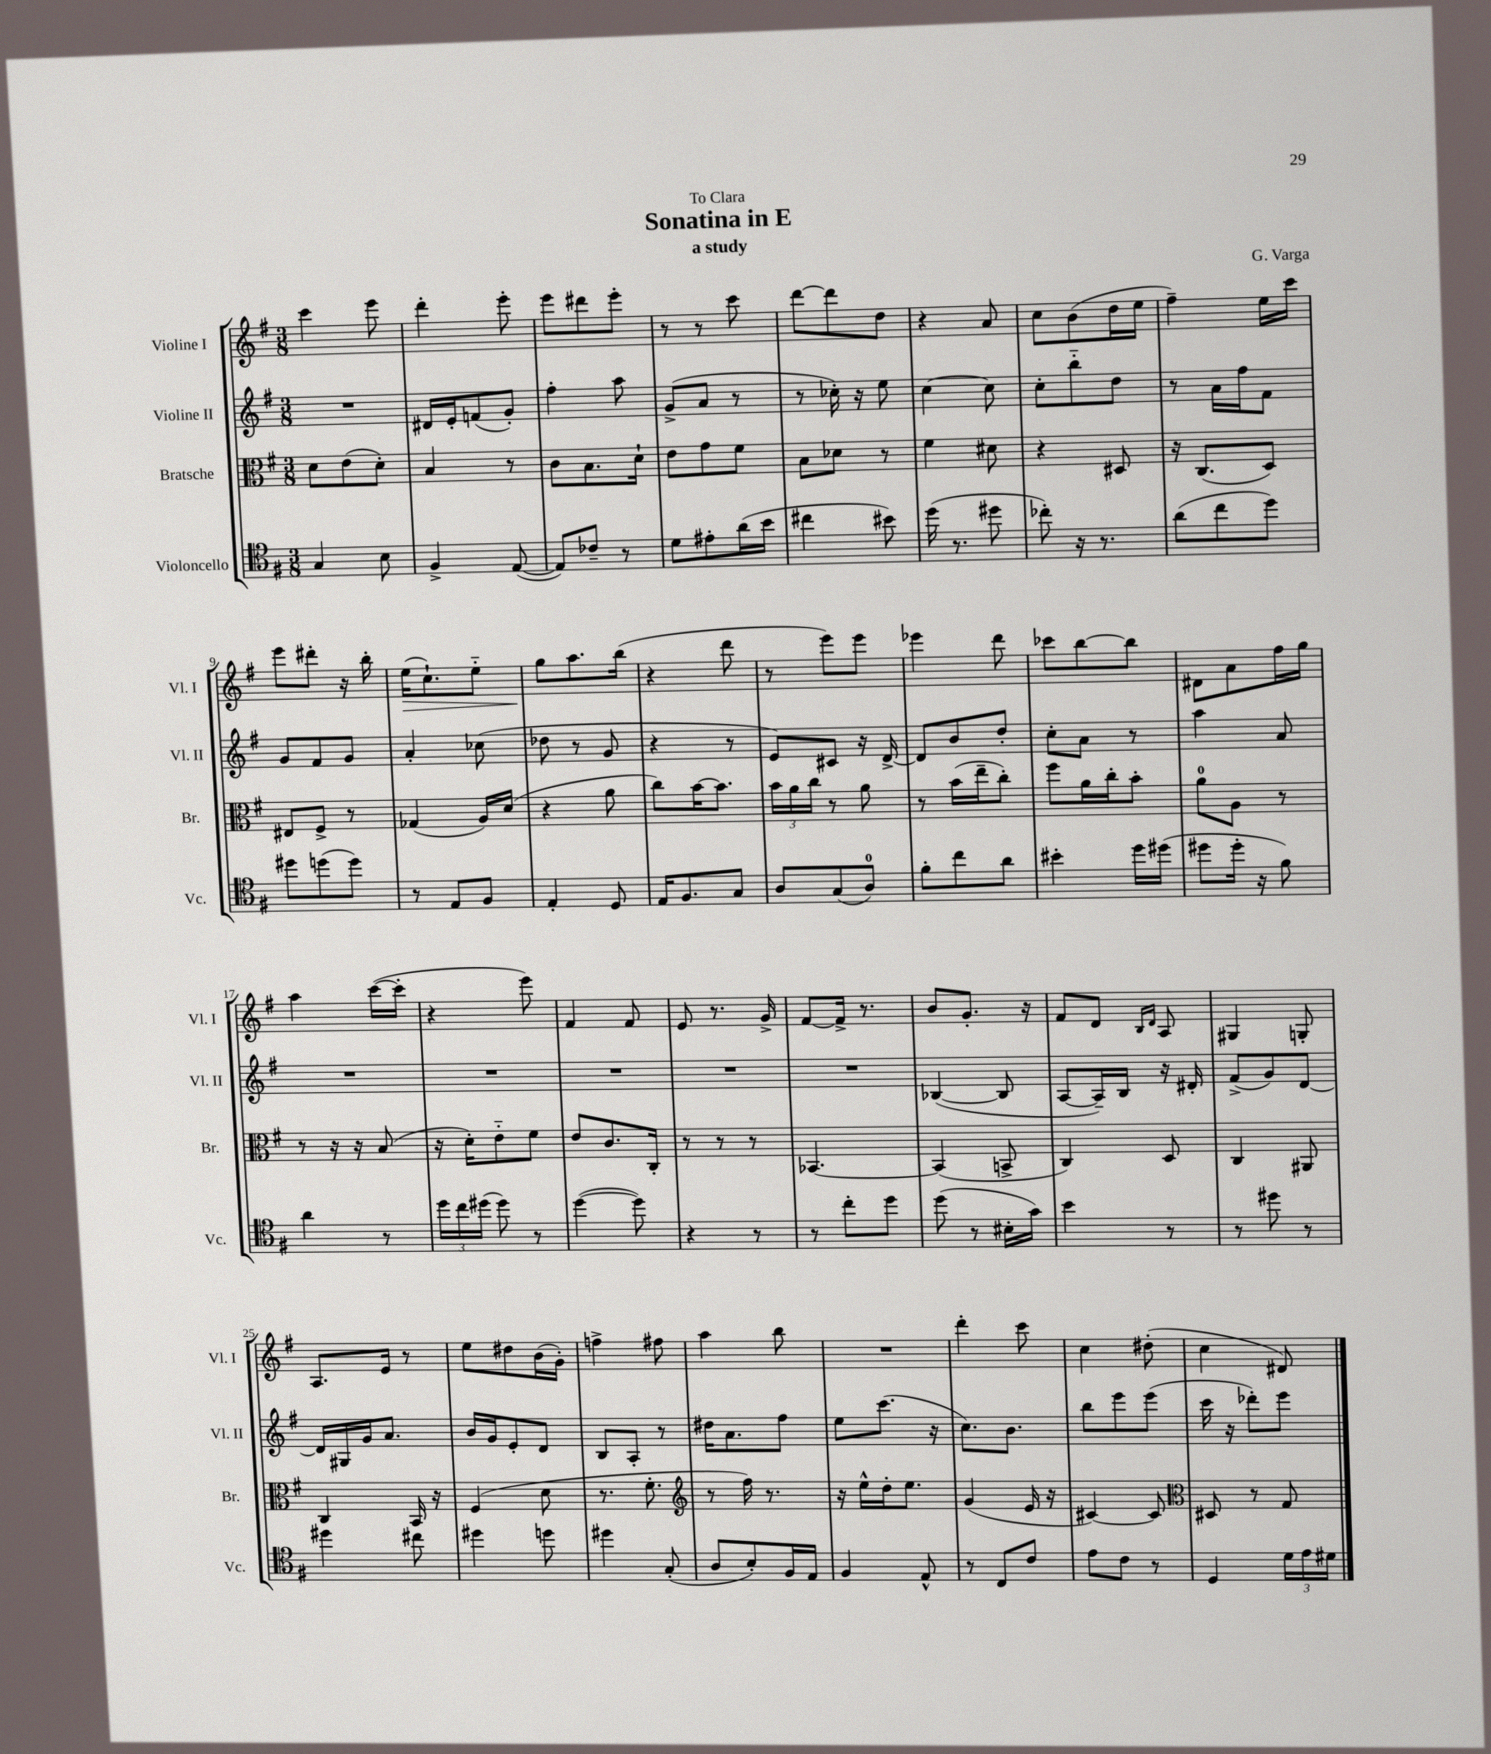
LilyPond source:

\header { title = "Sonatina in E" composer = "G. Varga" subtitle = "a study" dedication = "To Clara" }
<<
\new StaffGroup <<
\new Staff = "s0" \with { instrumentName = "Violine I" shortInstrumentName = "Vl. I" } {
    \clef treble \key g \major \numericTimeSignature \time 3/8
    \autoBeamOff c'''4 e'''8 |
    d'''4-. e'''8-. |
    e'''8[ dis'''8 e'''8]-. |
    r8 r8 c'''8 |
    d'''8[~ d'''8 d''8] |
    r4 a'8 |
    c''8[ b'8( d''16 e''16] |
    fis''4--) e''16[ c'''16] |
    e'''8[ dis'''8]-. r16 b''16-. |
    e''16[\>( c''8.-!) e''8]-_ |
    g''8[\! a''8. b''16]( |
    r4 d'''8 |
    r8 e'''8[) e'''8] |
    ees'''4 d'''8 |
    ces'''8[ b''8~ b''8] |
    dis'8[ a'8 fis''16 g''16] |
    a''4 c'''16[~( c'''16]-. |
    r4 e'''8) |
    fis'4 fis'8 |
    e'8 r8. g'16-> |
    fis'8[~ fis'16]-> r8. |
    b'8[ g'8.]-. r16 |
    fis'8[ d'8] \grace { b16[ d'16] } a8 |
    gis4 g8-. |
    a8.[ e'16] r8 |
    e''8[ dis''8 b'16( g'16]-.) |
    f''4-> fis''8 |
    a''4 b''8 |
    R4. |
    d'''4-. c'''8 |
    c''4 dis''8-.( |
    c''4 dis'8) \bar "|." |
}
\new Staff = "s1" \with { instrumentName = "Violine II" shortInstrumentName = "Vl. II" } {
    \clef treble \key g \major \numericTimeSignature \time 3/8
    \autoBeamOff R4. |
    dis'16[ e'16-. f'8( g'8]-.) |
    fis''4-. a''8 |
    g'8[->( a'8] r8 |
    r8 ces''16-.) r16 e''8 |
    c''4~ c''8 |
    c''8[-. b''8-_ d''8] |
    r8 a'16[ fis''16 fis'8] |
    g'8[ fis'8 g'8] |
    a'4-. ces''8( |
    des''8 r8 g'8 |
    r4 r8 |
    e'8[) cis'8] r16 d'16~-> |
    d'8[ b'8 d''8]-. |
    c''8[-. a'8] r8 |
    a''4 a'8 |
    R4. |
    R4. |
    R4. |
    R4. |
    R4. |
    bes4~( bes8 |
    a8[~ a16--) b16] r16 dis'16-. |
    fis'8[->( g'8) d'8]~ |
    d'16[ gis16 g'16 a'8.] |
    b'16[ g'16 e'8-. d'8] |
    b8[ a8]-. r8 |
    dis''16[ a'8. fis''8] |
    e''8[ c'''8.]( r16 |
    c''8.[) b'8.] |
    b''8[ e'''8 e'''8]( |
    c'''16 r16 des'''8[-.) e'''8] \bar "|." |
}
\new Staff = "s2" \with { instrumentName = "Bratsche" shortInstrumentName = "Br." } {
    \clef alto \key g \major \numericTimeSignature \time 3/8
    \autoBeamOff d'8[ e'8( d'8]-.) |
    b4 r8 |
    c'8[ b8. d'16]-! |
    e'8[ g'8 fis'8] |
    b8[ des'8] r8 |
    fis'4 dis'8 |
    r4 dis8 |
    r16 c8.[( d8]) |
    eis8[ fis8]-> r8 |
    ges4( a16[) d'16]( |
    r4 a'8 |
    c''8[) b'16~ b'8.] |
    \tuplet 3/2 { b'16[ a'16 c''16] } r8 a'8 |
    r8 b'16[( e''16-- c''8]-.) |
    fis''8[ a'16 c''16-. b'8]-. |
    a'8[-0 a8] r8 |
    r8 r16 r16 b8( |
    r16 d'16[-.) e'8-_ fis'8] |
    e'8[ c'8. c16]-. |
    r8 r8 r8 |
    bes,4.~ |
    bes,4( b,8-> |
    c4) d8 |
    c4 ais,8 |
    c4 b,16 r16 |
    fis4( d'8 |
    r8. fis'8.-. |
    \clef treble r8 fis''16) r8. |
    r16 e''16[-^ d''16-. e''8.] |
    g'4( e'16 r16 |
    cis'4~) cis'8 |
    \clef alto dis8 r8 g8 \bar "|." |
}
\new Staff = "s3" \with { instrumentName = "Violoncello" shortInstrumentName = "Vc." } {
    \clef tenor \key g \major \numericTimeSignature \time 3/8
    \autoBeamOff g4 b8 |
    fis4-> e8~( |
    e8[) ces'8]-- r8 |
    d'8[ eis'8-. a'16( b'16] |
    cis''4 bis'8) |
    d''16( r8. dis''8 |
    ces''8-.) r16 r8. |
    a'8[( c''8 d''8]) |
    dis''8[ d''8( d''8]) |
    r8 e8[ fis8] |
    e4-. d8 |
    e16[ fis8. g8] |
    a8[ g8( a8]-0) |
    fis'8[-. c''8 a'8] |
    bis'4-. d''16[ dis''16]( |
    dis''8[ dis''16]-. r16 fis'8) |
    a'4 r8 |
    \tuplet 3/2 { d''16[ c''16 dis''16]( } dis''8) r8 |
    d''4~( d''8) |
    r4 r8 |
    r8 c''8[-. d''8] |
    d''8( r8 bis16[-. g'16]) |
    b'4 r8 |
    r8 dis''8 r8 |
    dis''4 cis''8 |
    dis''4 d''8 |
    dis''4 g8-.( |
    a8[ b8-.) fis16 e16] |
    fis4 e8-^ |
    r8 c8[ c'8] |
    e'8[ c'8] r8 |
    d4 \tuplet 3/2 { d'16[ e'16 dis'16] } \bar "|." |
}
>>
>>
